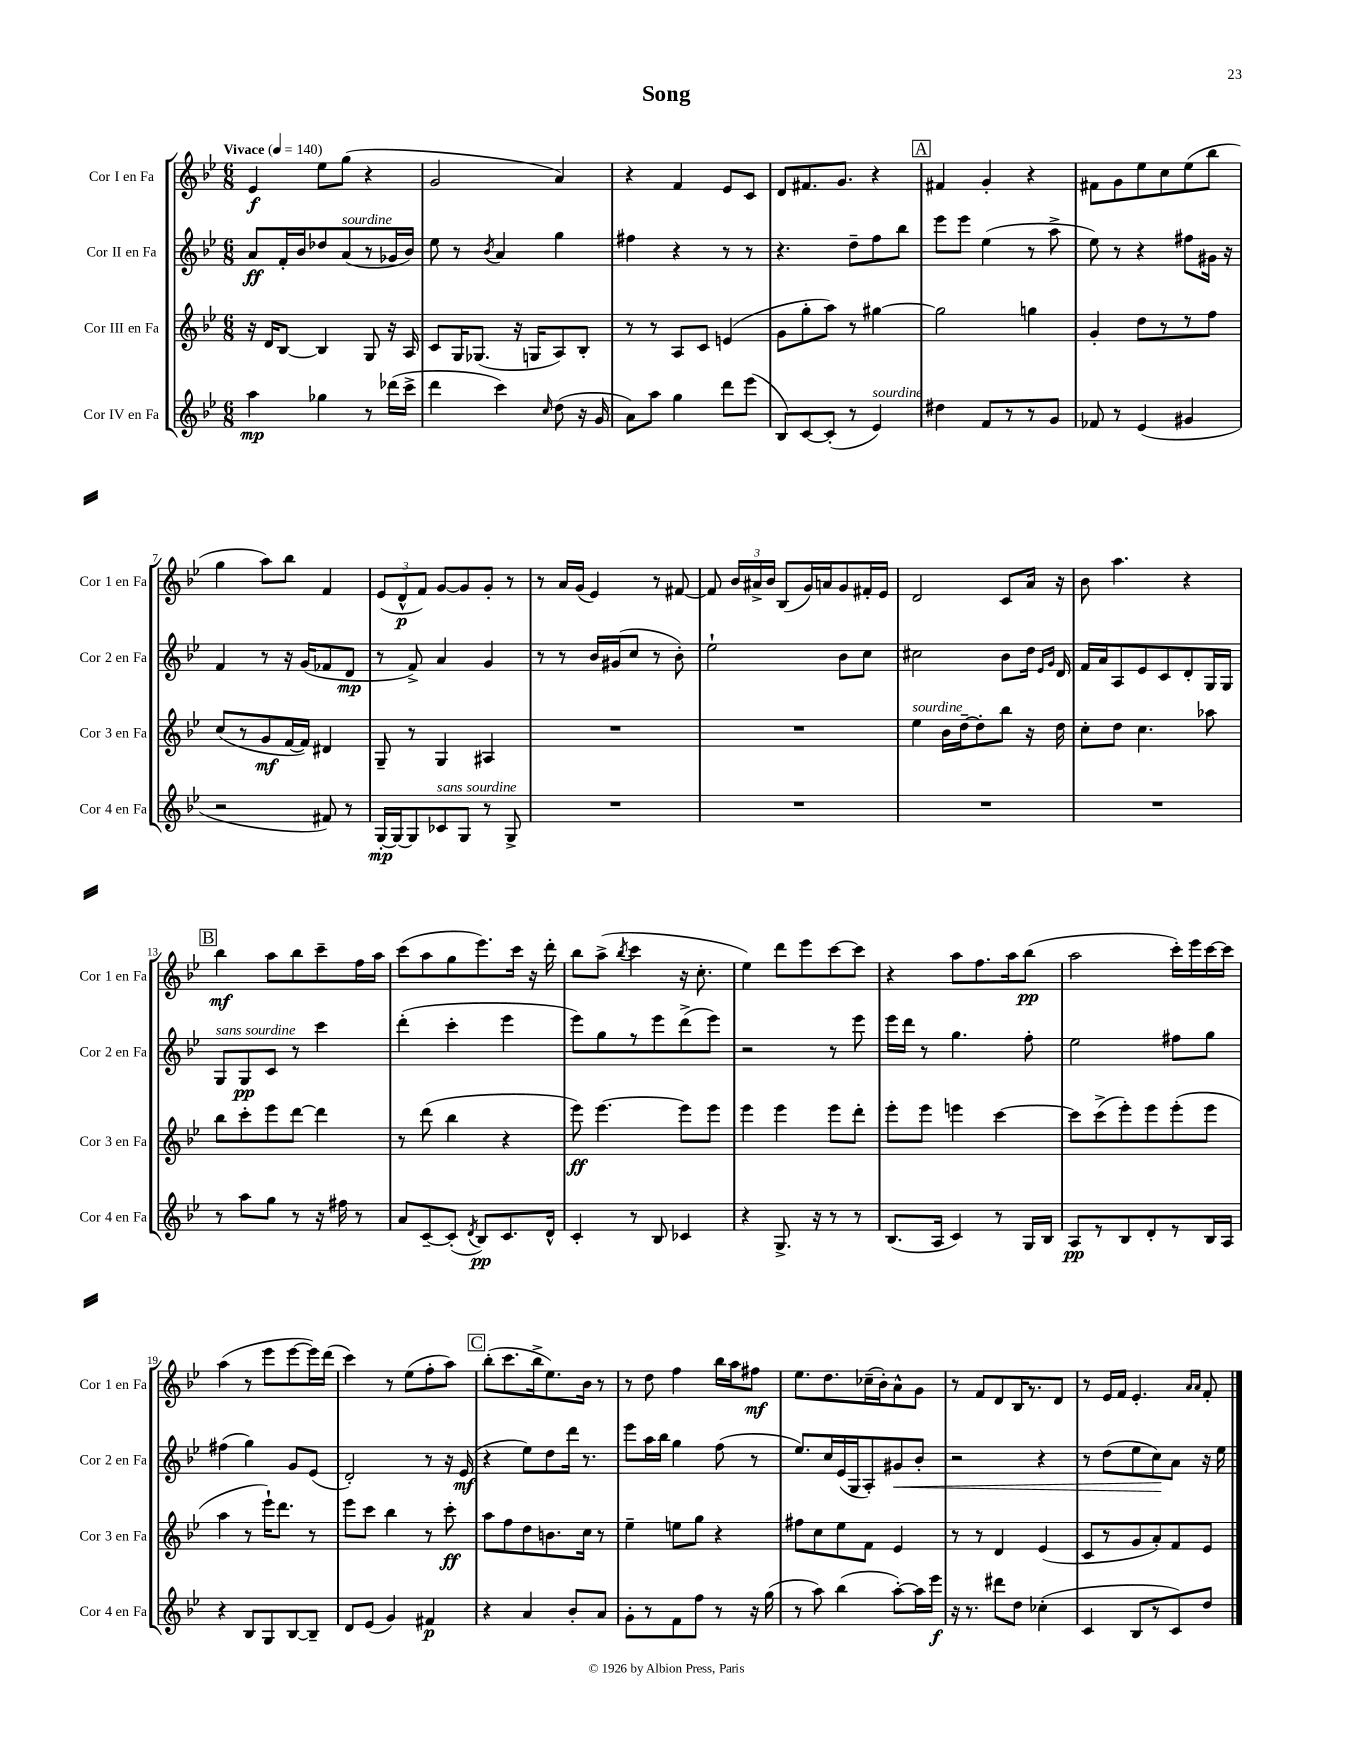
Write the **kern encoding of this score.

**kern	**kern	**kern	**kern
*staff4	*staff3	*staff2	*staff1
*clefG2	*clefG2	*clefG2	*clefG2
*k[b-e-]	*k[b-e-]	*k[b-e-]	*k[b-e-]
*M6/8	*M6/8	*M6/8	*M6/8
*MM140	*MM140	*MM140	*MM140
4aa	16r	8a	4e-
.	16d	.	.
.	[8B-	16f'	.
.	.	16b-	.
4gg-	4B-]	8dd-	8ee-
.	.	(8a	(8gg
8r	8G	8r	4r
(16ddd-	16r	16g-	.
16ccc^	16A	16b-)	.
=	=	=	=
4ddd	8c	8ee-	2g
.	16G	8r	.
.	(8.G-	.	.
.	.	8qb-	.
4ccc)	.	4a	.
.	16r	.	.
.	16G	.	.
16qqcc	.	.	.
(8dd	8A)	4gg	4a)
16r	8B-'	.	.
16g	.	.	.
=	=	=	=
8a)	8r	4ff#	4r
8aa	8r	.	.
4gg	8A	4r	4f
.	8c	.	.
8ddd	(4e	8r	8e-
(8eee-	.	8r	8c
=	=	=	=
8B-)	8g	4.r	8d
[8c	8gg'	.	8.f#
(8c']	8aa)	.	.
.	.	.	8.g
8r	8r	8dd~	.
4e-)	[4gg#	8ff	4r
.	.	8bb-	.
=	=	=	=
4dd#	2gg#]	8eee-	4f#
.	.	8eee-	.
8f	.	(4ee-	4g'
8r	.	.	.
8r	4gg	8r	4r
8g	.	8aa^	.
=	=	=	=
8f-	4g'	8ee-)	8f#
8r	.	8r	8g
(4e-	8dd	4r	8ee-
.	8r	.	8cc
4g#	8r	8ff#	(8ee-
.	8ff	16g#	8bb-
.	.	16r	.
=	=	=	=
2r	(8cc	4f	4gg
.	8r	.	.
.	8g	8r	8aa)
.	[16f	16r	8bb-
.	16f])	(16g	.
8f#)	4d#	8f-	4f
8r	.	8d	.
=	=	=	=
[16G'	8G~	8r	(12e-
16G_	.	.	.
.	.	.	12d^^
8G]	8r	8f^)	.
.	.	.	12f)
8c-	4G	4a	[8g
8G	.	.	8g]
8r	4A#	4g	8g'
8G^	.	.	8r
=	=	=	=
2.r	2.r	8r	8r
.	.	8r	16a
.	.	.	(16g
.	.	16b-	4e-)
.	.	(16g#	.
.	.	8cc	.
.	.	8r	8r
.	.	8b-')	[8f#
=	=	=	=
2.r	2.r	2ee-`	8f#]
.	.	.	24b-
.	.	.	24a#^
.	.	.	24b-
.	.	.	(8B-
.	.	.	16g)
.	.	.	16a
.	.	8b-	8g
.	.	8cc	16f#'
.	.	.	16e-
=	=	=	=
2.r	4ee-	2cc#	2d
.	16b-	.	.
.	[16dd~	.	.
.	8dd']	.	.
.	8bb-	8b-	8c
.	16r	16dd	16a
.	.	16qqe-	.
.	.	16qqg	.
.	16dd	16d	16r
=	=	=	=
2.r	8cc'	16f	8b-
.	.	16a	.
.	8dd	8A	4.aa
.	4.cc	8e-	.
.	.	8c	.
.	.	8d'	4r
.	8aa-	16G	.
.	.	16G	.
=	=	=	=
8r	8bb-	8G	4bb-
8aa	8ccc'	8G	.
8gg	8eee-	8c	8aa
8r	[8ddd	8r	8bb-
16r	4ddd]	4ccc	8ccc~
16ff#	.	.	.
8r	.	.	16ff
.	.	.	16aa
=	=	=	=
8a	8r	(4ddd'	(8ccc
[8c~	(8ddd	.	8aa
(8c']	4bb-	4ccc'	8gg
8qd	.	.	.
8B-)	.	.	8.eee-)
8.c	4r	4eee-	.
.	.	.	16ccc
.	.	.	16r
16d^^	.	.	16ddd'
=	=	=	=
4c'	8eee-)	8eee-)	8bb-
.	[4.eee-	8gg	(8aa^
.	.	.	8qbb-
8r	.	8r	4ccc
8B-	.	8eee-	.
4c-	8eee-]	(8ddd^	16r
.	.	.	8.cc'
.	8eee-	8eee-)	.
=	=	=	=
4r	4eee-	2r	4ee-)
8.G^	4eee-	.	8ddd
.	.	.	8eee-
16r	.	.	.
8r	8eee-	8r	[8ccc
8r	8ddd'	8eee-	8ccc]
=	=	=	=
(8.B-	8eee-'	16eee-	4r
.	.	16ddd	.
.	8eee-	8r	.
16A	.	.	.
4c)	4eee	4.gg	8aa
.	.	.	8.ff
8r	[4ccc	.	.
.	.	.	16aa
16G	.	8ff'	(8bb-
16B-	.	.	.
=	=	=	=
8A	8ccc]	2ee-	2aa
8r	(8ccc^	.	.
8B-	8eee-')	.	.
8d'	8eee-	.	.
8r	(8eee-'	8ff#	16ccc')
.	.	.	16eee-
16B-	8eee-	8gg	[16ccc
16A	.	.	16ccc]
=	=	=	=
4r	4aa	(4ff#	(4aa
8B-	8r	4gg)	8r
8G	16eee-`)	.	8eee-
.	8.ddd	.	.
[8B-	.	8g	[8eee-
8B-~]	8r	(8e-	16eee-])
.	.	.	(16ddd
=	=	=	=
8d	8eee-	2d')	4ccc)
(8e-	8ccc	.	.
4g)	4bb-	.	8r
.	.	.	(8ee-
4f#	8r	8r	8ff'
.	8ccc'	16r	8aa)
.	.	(16e-	.
=	=	=	=
4r	8aa	4r	(8bb-'
.	8ff	.	8.ccc
4a	8dd	8ee-)	.
.	.	.	16bb-^
.	8.b	8dd	8.ee-)
8b-'	.	16ddd	.
.	16cc	8.r	16b-
8a	8r	.	8r
=	=	=	=
8g'	4ee-~	8eee-	8r
8r	.	16aa	8dd
.	.	16bb-	.
8f	8ee	4gg	4ff
8ff	8gg	.	.
8r	4r	(8ff	16bb-
.	.	.	16aa
16r	.	8r	8ff#
(16gg	.	.	.
=	=	=	=
8r	8ff#	8.ee-)	8.ee-
8aa)	8cc	.	.
.	.	16cc	8.dd
(4bb-	8ee-	(16e-	.
.	.	16G	.
.	8f	8A')	(16cc-~
.	.	.	16b-')
[8aa')	4e-	8g#	8a^^
16aa]	.	8b-'	8g
16eee-	.	.	.
=	=	=	=
16r	8r	2r	8r
8.r	.	.	.
.	8r	.	8f
8ddd#	4d	.	8d
8dd	.	.	16B-
.	.	.	8.r
(4cc-'	(4e-	4r	.
.	.	.	8d
=	=	=	=
4c	8c	8r	8r
.	8r	(8dd	16e-
.	.	.	16f
8B-	8g	8ee-	4.e-'
8r	8a')	8cc)	.
8c)	8f	8a	.
.	.	.	16qqa
.	.	.	16qqa
8dd	8e-	16r	8f'
.	.	16ee-	.
==	==	==	==
*-	*-	*-	*-
